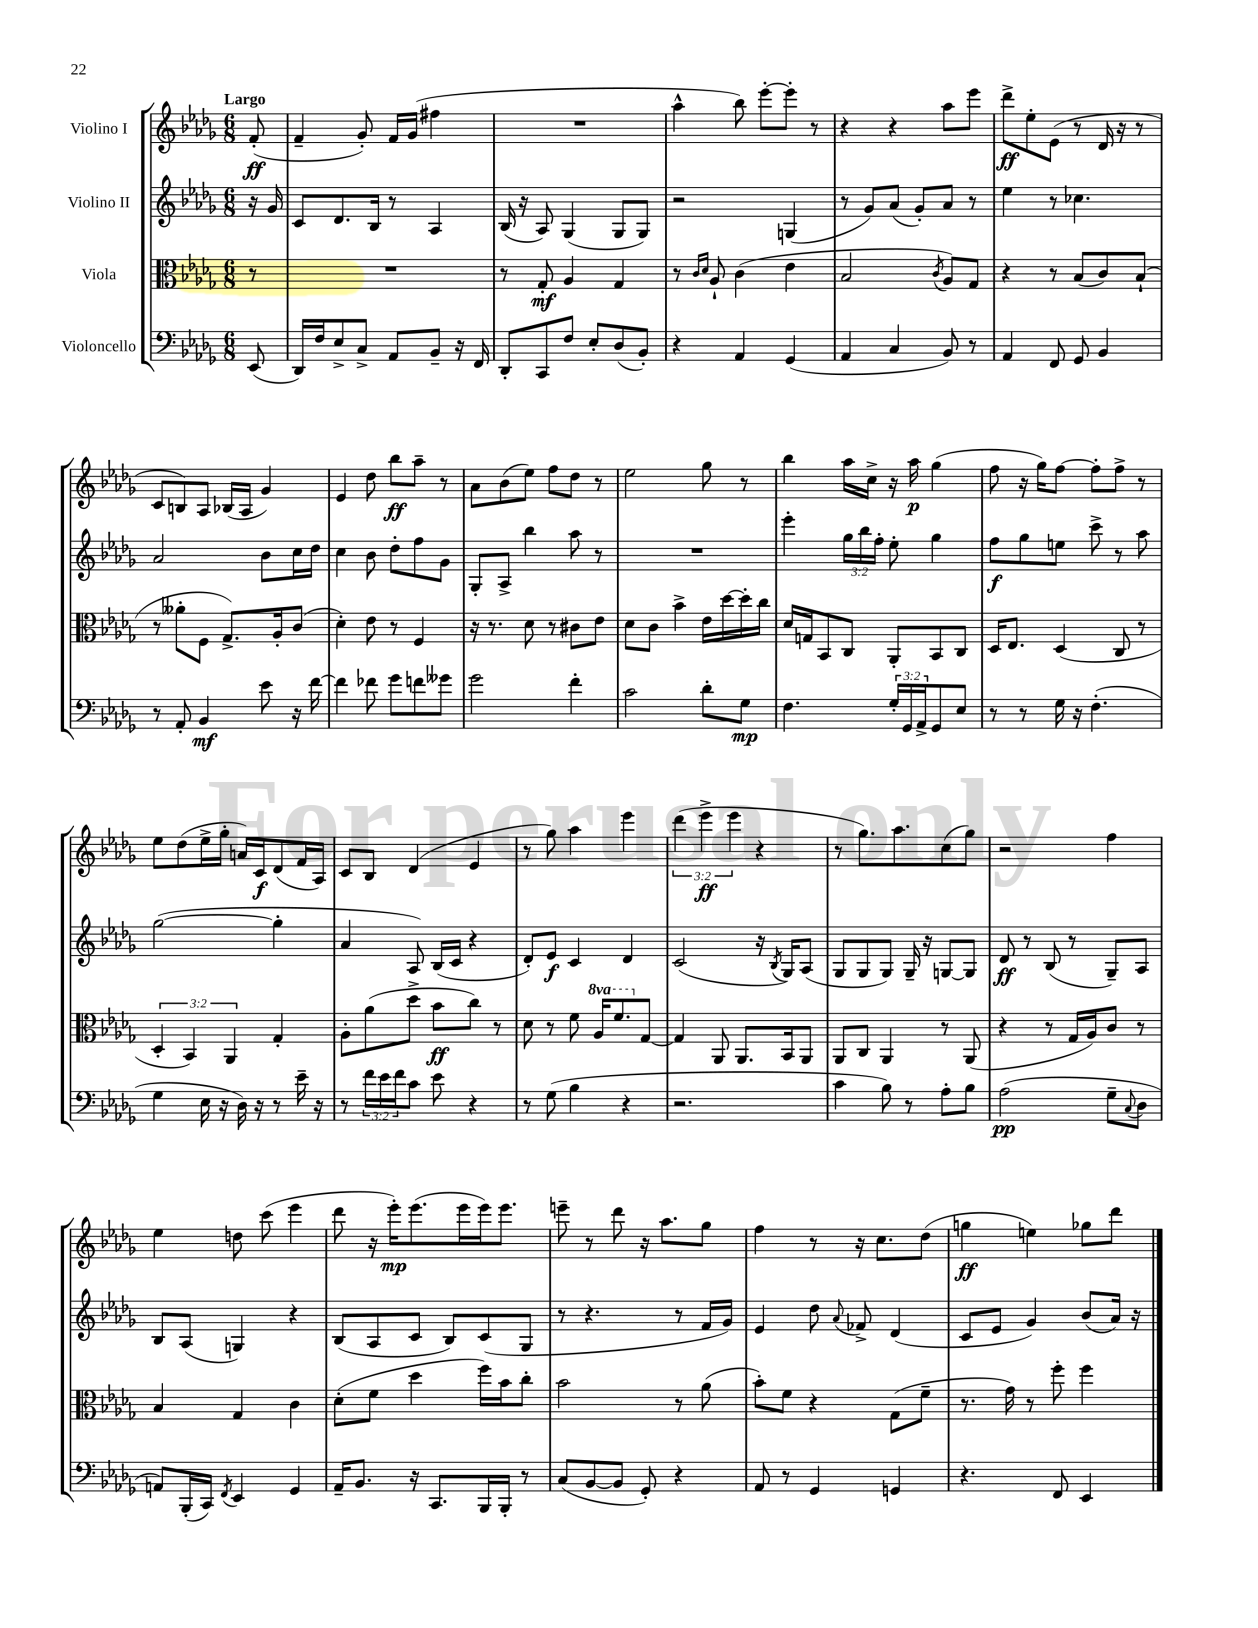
<<
\new StaffGroup <<
\new Staff = "s0" \with { instrumentName = "Violino I" } {
    \clef treble \key des \major \numericTimeSignature \time 6/8 \override Staff.TupletNumber.text = #tuplet-number::calc-fraction-text \partial 8 \tempo "Largo"
    f'8-.\ff( |
    f'4-- ges'8-.) f'16 ges'16( fis''4 |
    R2. |
    aes''4-^ bes''8) ees'''8~-. ees'''8-. r8 |
    r4 r4 aes''8 ees'''8 |
    des'''8->\ff ees''8-. ees'8( r8 des'16 r16 r8 |
    c'8 b8) aes8 bes16( aes16 ges'4) |
    ees'4 des''8 bes''8\ff aes''8-- r8 |
    aes'8 bes'8( ees''8) f''8 des''8 r8 |
    ees''2 ges''8 r8 |
    bes''4 aes''16 c''16-> r16 aes''16\p ges''4( |
    f''8 r16 ges''16) f''8~ f''8-. f''8-> r8 |
    ees''8 des''8( ees''16-> ges''16-. a'16) c'16\f des'8( f'16 aes16) |
    c'8 bes8 des'4( ees'4 |
    r8 ges''8) aes''4 ees'''4 |
    \tuplet 3/2 { des'''4( ees'''4->\ff ees'''4 } r4 |
    r8 ges''8.) aes''8. c''8( ges''8) |
    r2 f''4 |
    ees''4 d''8 c'''8( ees'''4 |
    des'''8 r16 ees'''16-.\mp) ees'''8.( ees'''16 ees'''16) ees'''8. |
    e'''8-- r8 des'''8 r16 aes''8. ges''8 |
    f''4 r8 r16 c''8. des''8( |
    g''4\ff e''4) ges''8 des'''8 \bar "|." |
}
\new Staff = "s1" \with { instrumentName = "Violino II" } {
    \clef treble \key des \major \numericTimeSignature \time 6/8 \override Staff.TupletNumber.text = #tuplet-number::calc-fraction-text \partial 8
    r16 ges'16 |
    c'8 des'8. bes16 r8 aes4 |
    bes16( r16 aes8) ges4( ges8 ges8) |
    r2 g4( |
    r8 ges'8) aes'8( ges'8-.) aes'8 r8 |
    ees''4 r8 ces''4. |
    aes'2 bes'8 c''16 des''16 |
    c''4 bes'8 des''8-. f''8 ges'8 |
    ges8-. aes8-> bes''4 aes''8 r8 |
    R2. |
    ees'''4-. \tuplet 3/2 { ges''16 bes''16 f''16-. } ees''8-. ges''4 |
    f''8\f ges''8 e''8 c'''8-> r8 aes''8 |
    ges''2~( ges''4-. |
    aes'4 aes8) bes16( c'16 r4 |
    des'8-.) ees'8\f c'4 des'4 |
    c'2( r16 \acciaccatura { bes8 } ges16) aes8( |
    ges8 ges8 ges8) ges16-- r16 g8~ g8 |
    des'8\ff r8 bes8( r8 ges8--) aes8 |
    bes8 aes8( g4) r4 |
    bes8( aes8 c'8 bes8) c'8( ges8 |
    r8 r4. r8 f'16 ges'16) |
    ees'4 des''8 \appoggiatura { aes'8 } fes'8-> des'4( |
    c'8 ees'8 ges'4) bes'8( aes'16) r16 \bar "|." |
}
\new Staff = "s2" \with { instrumentName = "Viola" } {
    \clef alto \key des \major \numericTimeSignature \time 6/8 \override Staff.TupletNumber.text = #tuplet-number::calc-fraction-text \set Staff.ottavationMarkups = #ottavation-simple-ordinals \partial 8
    r8 |
    R2. |
    r8 ges8-.\mf aes4 ges4 |
    r8 \grace { c'16 des'16 } aes8-! c'4( ees'4 |
    bes2 \acciaccatura { c'8 } aes8) ges8 |
    r4 r8 bes8( c'8) bes8-!( |
    r8 aeses'8-. f8 ges8.->) aes16-. c'8( |
    des'4-.) ees'8 r8 f4 |
    r16 r8. des'8 r8 cis'8 ees'8 |
    des'8 c'8 bes'4-> ees'16 des''16~ des''16-. c''16 |
    des'16 g16 bes,8 c8 aes,8-. bes,8 c8 |
    des16 ees8. des4( c8 r8 |
    \tuplet 3/2 { des4-. bes,4) aes,4 } ges4-. |
    aes8-. aes'8( des''8-> bes'8\ff c''8) r8 |
    des'8 r8 f'8 \ottava #1 aes'16 f''8. \ottava #0 ges8~ |
    ges4 aes,8 aes,8. bes,16 aes,8 |
    aes,8 c8 aes,4 r8 aes,8( |
    r4 r8 ges16 aes16) c'8 r8 |
    bes4 ges4 c'4 |
    des'8-.( f'8 des''4 f''16) bes'16 c''8-. |
    bes'2 r8 aes'8( |
    bes'8-.) f'8 r4 ges8( f'8-- |
    r8. ges'16) r8 f''8-. f''4 \bar "|." |
}
\new Staff = "s3" \with { instrumentName = "Violoncello" } {
    \clef bass \key des \major \numericTimeSignature \time 6/8 \override Staff.TupletNumber.text = #tuplet-number::calc-fraction-text \partial 8
    ees,8( |
    des,16) f16 ees8-> c8-> aes,8 bes,8-- r16 f,16 |
    des,8-. c,8 f8 ees8-. des8( bes,8-.) |
    r4 aes,4 ges,4( |
    aes,4 c4 bes,8) r8 |
    aes,4 f,8 ges,8 bes,4 |
    r8 aes,8-. bes,4\mf ees'8 r16 f'16~ |
    f'4 fes'8 ges'8 f'8 geses'8 |
    ges'2 f'4-. |
    c'2 des'8-. ges8\mp |
    f4. \tuplet 3/2 { ges16-. ges,16 aes,16-> } ges,8 ees8 |
    r8 r8 ges16 r16 f4.-.( |
    ges4 ees16 r16 des16) r16 r8 ees'16-- r16 |
    r8 \tuplet 3/2 { f'16 ees'16 f'16 } c'8 ees'8 r4 |
    r8 ges8( bes4 r4 |
    r2. |
    c'4 bes8) r8 aes8-. bes8 |
    aes2\pp( ges8-- \appoggiatura { c8 } des8 |
    a,8) bes,,16-.( c,16) \acciaccatura { f,8 } ees,4 ges,4 |
    aes,16-- bes,8. r16 c,8. bes,,16 bes,,16-. r8 |
    c8( bes,8~ bes,8 ges,8-.) r4 |
    aes,8 r8 ges,4 g,4 |
    r4. f,8 ees,4 \bar "|." |
}
>>
>>
\layout { \context { \Score \remove "Bar_number_engraver" } }
